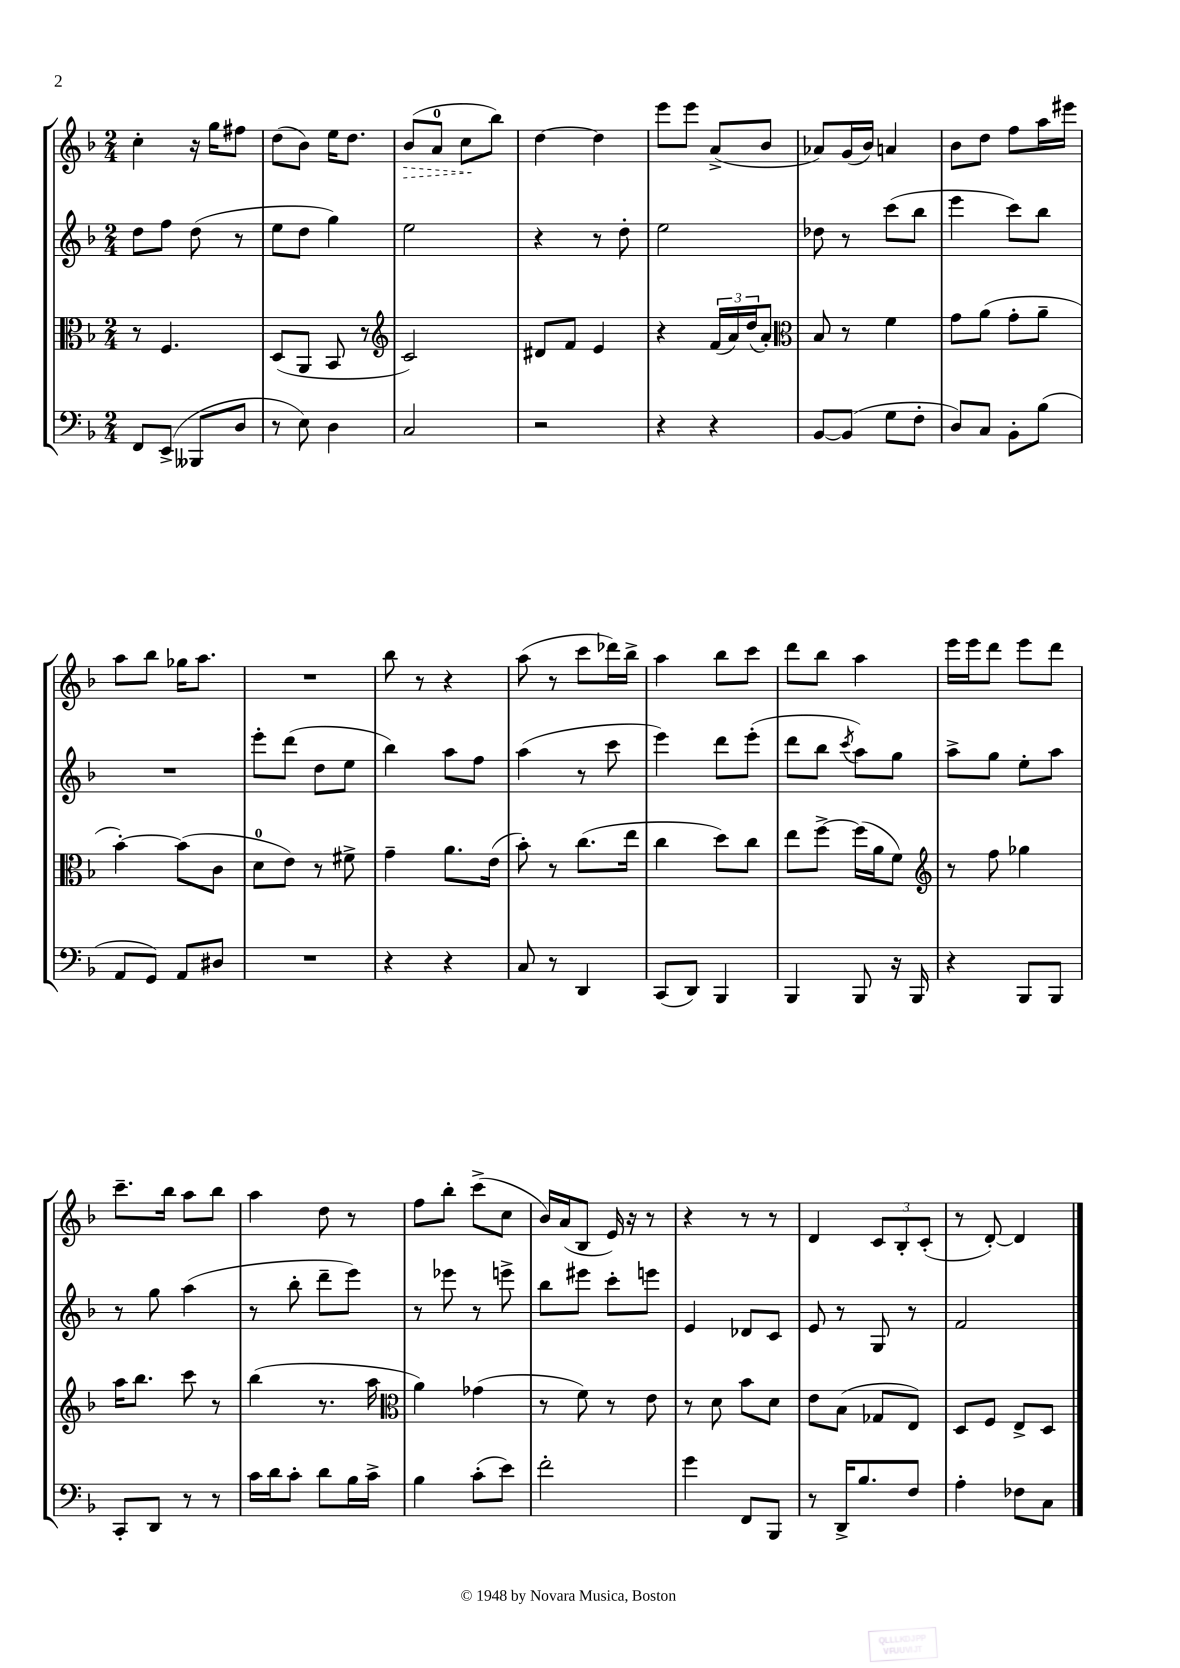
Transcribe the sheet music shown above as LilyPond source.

<<
\new StaffGroup <<
\new Staff = "s0" {
    \clef treble \key f \major \numericTimeSignature \time 2/4
    c''4-. r16 g''16 fis''8 |
    d''8( bes'8) e''16 d''8. |
    \once \override Hairpin.style = #'dashed-line bes'8\>( a'8-0 c''8\! bes''8) |
    d''4~ d''4 |
    e'''8 e'''8 a'8->( bes'8 |
    aes'8) g'16( bes'16) a'4 |
    bes'8 d''8 f''8 a''16 eis'''16 |
    a''8 bes''8 ges''16 a''8. |
    R2 |
    bes''8 r8 r4 |
    a''8( r8 c'''8 des'''16) bes''16-> |
    a''4 bes''8 c'''8 |
    d'''8 bes''8 a''4 |
    e'''16 e'''16 d'''8 e'''8 d'''8 |
    c'''8.-- bes''16 a''8 bes''8 |
    a''4 d''8 r8 |
    f''8 bes''8-. c'''8->( c''8 |
    bes'16) a'16( bes8 e'16) r16 r8 |
    r4 r8 r8 |
    d'4 \tuplet 3/2 { c'8 bes8-. c'8-.( } |
    r8 d'8~-.) d'4 \bar "|." |
}
\new Staff = "s1" {
    \clef treble \key f \major \numericTimeSignature \time 2/4
    d''8 f''8 d''8( r8 |
    e''8 d''8 g''4) |
    e''2 |
    r4 r8 d''8-. |
    e''2 |
    des''8 r8 c'''8( bes''8 |
    e'''4 c'''8) bes''8 |
    R2 |
    e'''8-. d'''8( d''8 e''8 |
    bes''4) a''8 f''8 |
    a''4( r8 c'''8 |
    e'''4) d'''8 e'''8-.( |
    d'''8 bes''8 \acciaccatura { c'''8 } a''8) g''8 |
    a''8-> g''8 e''8-. a''8 |
    r8 g''8 a''4( |
    r8 bes''8-. d'''8-- e'''8) |
    r8 ees'''8 r8 e'''8-> |
    bes''8 eis'''8 c'''8-. e'''8 |
    e'4 des'8 c'8 |
    e'8 r8 g8 r8 |
    f'2 \bar "|." |
}
\new Staff = "s2" {
    \clef alto \key f \major \numericTimeSignature \time 2/4
    r8 f4. |
    d8( a,8 bes,8 r8 |
    \clef treble c'2) |
    dis'8 f'8 e'4 |
    r4 \tuplet 3/2 { f'16( a'16) d''16( } a'8-.) |
    \clef alto bes8 r8 f'4 |
    g'8 a'8( g'8-. a'8-- |
    bes'4~-.) bes'8( c'8 |
    d'8-0 e'8) r8 fis'8-> |
    g'4-- a'8. e'16( |
    bes'8-.) r8 c''8.( e''16 |
    c''4 d''8) c''8 |
    e''8 f''8~-> f''16( a'16 f'8) |
    \clef treble r8 f''8 ges''4 |
    a''16 bes''8. c'''8 r8 |
    bes''4( r8. a''16 |
    \clef alto a'4) ges'4( |
    r8 f'8) r8 e'8 |
    r8 d'8 bes'8 d'8 |
    e'8 bes8( ges8 e8) |
    d8 f8 e8-> d8 \bar "|." |
}
\new Staff = "s3" {
    \clef bass \key f \major \numericTimeSignature \time 2/4
    f,8 e,8->( beses,,8 d8 |
    r8 e8) d4 |
    c2 |
    r2 |
    r4 r4 |
    bes,8~ bes,8( g8 f8-. |
    d8) c8 bes,8-. bes8( |
    a,8 g,8) a,8 dis8 |
    R2 |
    r4 r4 |
    c8 r8 d,4 |
    c,8( d,8) bes,,4 |
    bes,,4 bes,,8 r16 bes,,16 |
    r4 bes,,8 bes,,8 |
    c,8-. d,8 r8 r8 |
    c'16 d'16 c'8-. d'8 bes16 c'16-> |
    bes4 c'8-.( e'8) |
    f'2-. |
    g'4 f,8 bes,,8 |
    r8 d,16-> bes8. f8 |
    a4-. fes8 c8 \bar "|." |
}
>>
>>
\layout { \context { \Score \remove "Bar_number_engraver" } }
